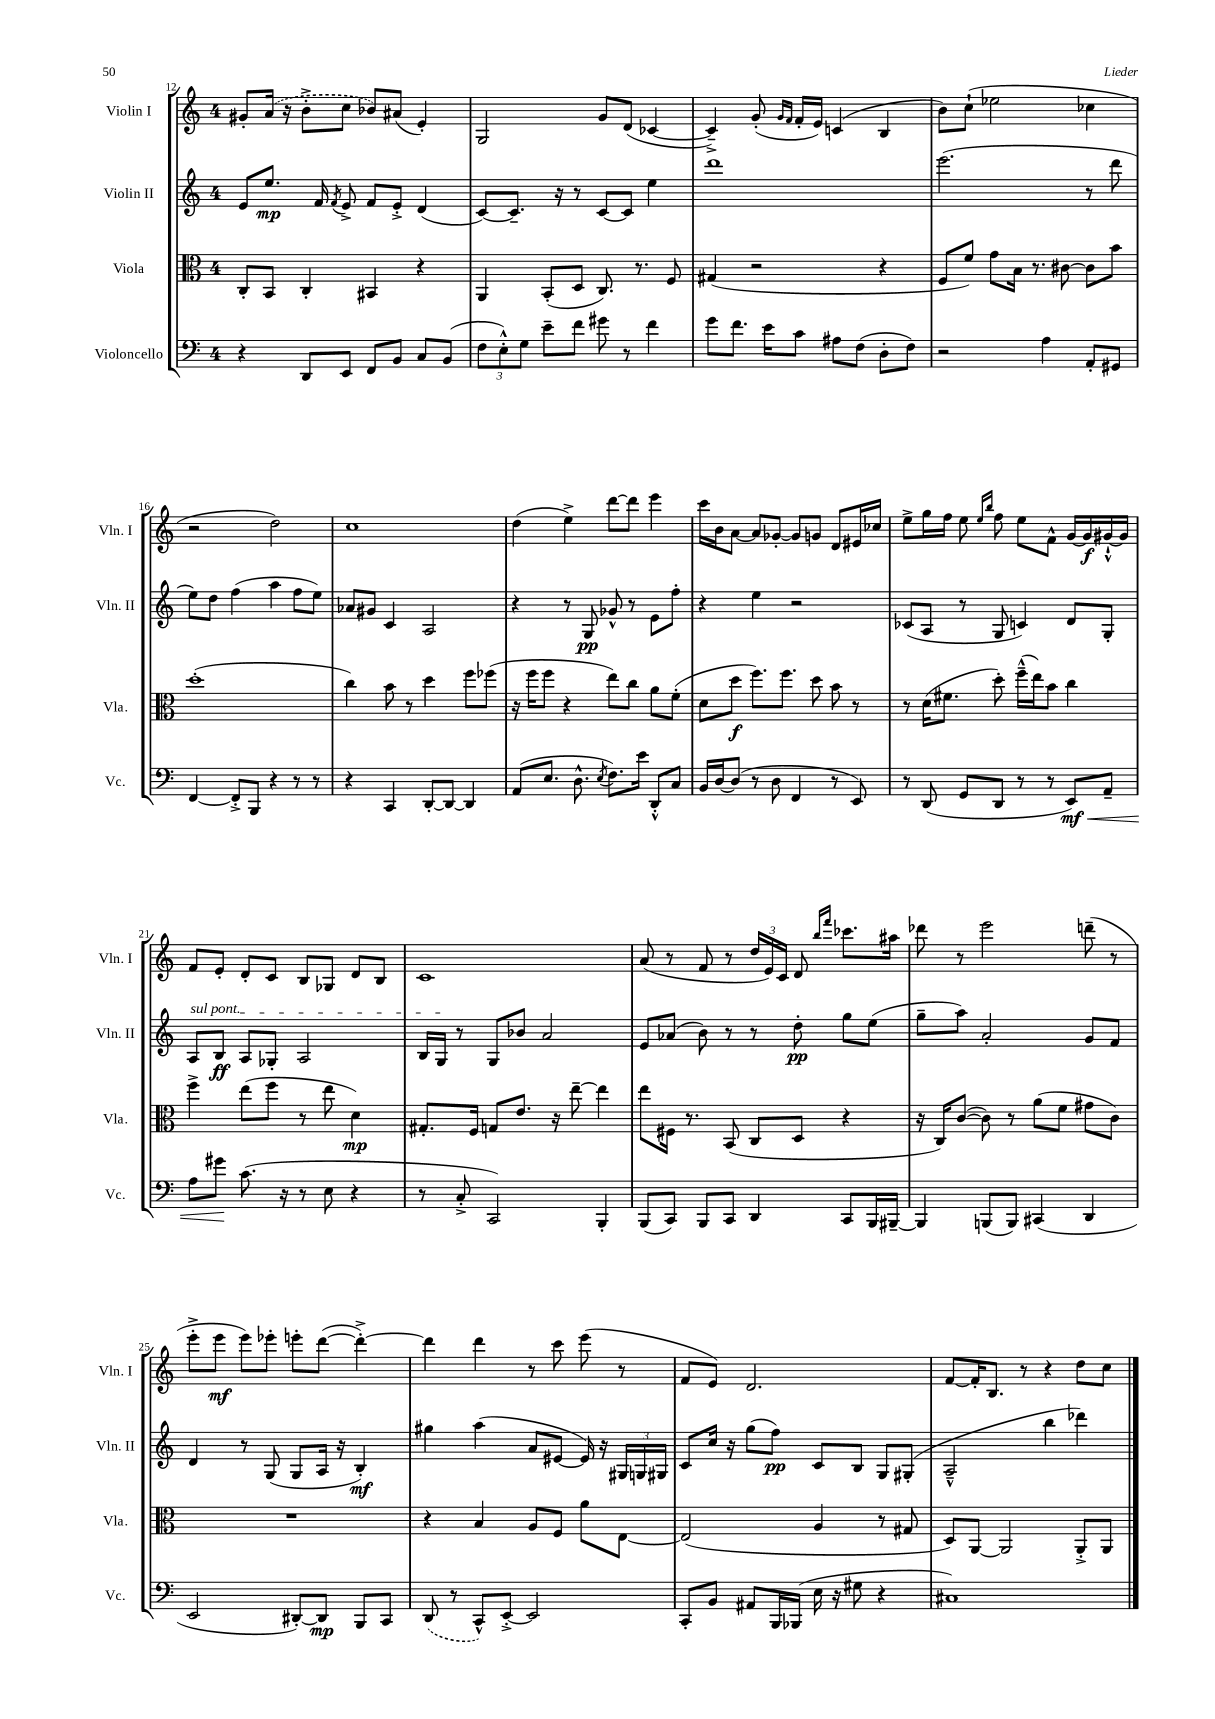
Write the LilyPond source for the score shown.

<<
\new StaffGroup <<
\new Staff = "s0" \with { instrumentName = "Violin I" shortInstrumentName = "Vln. I" } {
    \clef treble \key c \major \once \override Staff.TimeSignature.style = #'single-digit \time 4/4
    \autoBeamOff gis'8[-. \once \slurDashed a'16]( r16 b'8[-.-> c''8] bes'8[) ais'8]( e'4-.) |
    g2 g'8[ d'8]( ces'4~ |
    ces'4--->) g'8-.( \grace { g'16[ f'16] } f'16[-. e'16]) c'4( b4 |
    b'8[) c''8]-!( ees''2 ces''4 |
    r2 d''2) |
    c''1 |
    d''4( e''4->) d'''8[~ d'''8] e'''4 |
    c'''16[ b'16 a'8]~ a'8[ ges'8]~-. ges'8[ g'8] d'8[ eis'16 ces''16] |
    e''8[-> g''16 f''16] e''8 \grace { e''16[ b''16] } f''8 e''8[ f'8]-^ g'16[~ g'16\f gis'16~-!-^ gis'16] |
    f'8[ e'8]-. d'8[-. c'8] b8[ ges8] d'8[ b8] |
    c'1 |
    a'8( r8 f'8 r8 \tuplet 3/2 { d''16[ e'16) c'16] } d'8 \grace { b''16[ f'''16] } ces'''8.[ ais''16] |
    des'''8 r8 e'''2 d'''8--( r8 |
    e'''8[-.-> e'''8]\mf e'''8[) ees'''8]-. e'''8[-. d'''8]~( d'''4~-.->) |
    d'''4 d'''4 r8 c'''8 e'''8( r8 |
    f'8[ e'8]) d'2. |
    f'8[~ f'16-. b8.] r8 r4 d''8[ c''8] \bar "|." |
}
\new Staff = "s1" \with { instrumentName = "Violin II" shortInstrumentName = "Vln. II" } {
    \clef treble \key c \major \once \override Staff.TimeSignature.style = #'single-digit \time 4/4
    \autoBeamOff e'8[ e''8.]\mp f'16 \acciaccatura { f'8 } e'8-> f'8[ e'8]-.-> d'4( |
    c'8[~) c'8.]-- r16 r8 c'8[~ c'8] e''4 |
    d'''1 |
    e'''2.( r8 d'''8 |
    e''8[) d''8] f''4( a''4 f''8[ e''8]) |
    aes'8[ gis'8] c'4 a2 |
    r4 r8 g8\pp ges'8-^ r8 e'8[ f''8]-. |
    r4 e''4 r2 |
    ces'8[( a8] r8 g8 c'4) d'8[ g8]-. |
    \once \override TextSpanner.bound-details.left.text = \markup { \italic "sul pont." } a8[\startTextSpan b8]\ff a8[ ges8]-. a2 |
    b16[ g16]\stopTextSpan r8 g8[ bes'8] a'2 |
    e'8[ aes'8]( b'8) r8 r8 d''8-.\pp g''8[ e''8]( |
    g''8[-- a''8]) a'2-. g'8[ f'8] |
    d'4 r8 g8( g8[ a16] r16 b4-.\mf) |
    gis''4 a''4( a'8[ eis'8]~ eis'16) r16 \tuplet 3/2 { gis16[ g16 gis16] } |
    c'8[ c''16] r16 g''8[( f''8]\pp) c'8[ b8] g8[ gis8]-.( |
    a2---^ b''4 des'''4) \bar "|." |
}
\new Staff = "s2" \with { instrumentName = "Viola" shortInstrumentName = "Vla." } {
    \clef alto \key c \major \once \override Staff.TimeSignature.style = #'single-digit \time 4/4
    \autoBeamOff c8[-. b,8] c4-. bis,4 r4 |
    a,4 b,8[-.( d8] c8.) r8. f8 |
    gis4( r2 r4 |
    f8[ f'8]) g'8[ b16] r8. cis'8~ cis'8[ b'8] |
    d''1-.( |
    c''4) b'8 r8 d''4 f''8[ fes''8]( |
    r16 f''16[ f''8] r4 e''8[) c''8] a'8[ f'8]-.( |
    d'8[ d''8]\f f''8.[) f''8.] d''8 b'8 r8 |
    r8 d'16[( fis'8.] d''8-.) f''16[---^( e''16) b'8] c''4 |
    f''4-> e''8[( f''8] r8 e''8 d'4\mp) |
    gis8.[-. f16] g8[ e'8.] r16 e''8~-- e''4 |
    e''8[ fis16] r8. b,8( c8[ d8] r4 |
    r16 c16[) c'8]~( c'8) r8 a'8[( f'8] gis'8[ c'8]) |
    R1 |
    r4 b4 a8[ f8] a'8[ e8]~ |
    e2( a4 r8 gis8 |
    d8[) a,8]~ a,2 a,8[-.-> a,8] \bar "|." |
}
\new Staff = "s3" \with { instrumentName = "Violoncello" shortInstrumentName = "Vc." } {
    \clef bass \key c \major \once \override Staff.TimeSignature.style = #'single-digit \time 4/4
    \autoBeamOff r4 d,8[ e,8] f,8[ b,8] c8[ b,8]( |
    \tuplet 3/2 { f8[ e8-.-^) g8] } e'8[-- f'8] gis'8 r8 f'4 |
    g'8[ f'8.] e'16[ c'8] ais8[ f8]( d8[-. f8]) |
    r2 a4 a,8[-. gis,8] |
    f,4~ f,8[-.-> b,,8] r4 r8 r8 |
    r4 c,4 d,8[~-. d,8]~ d,4 |
    a,8[( e8.] d8.-^ \acciaccatura { e8 } f8.[) e'16] d,8[-.-^ c8] |
    b,16[ d16~ d8]( r8 d8 f,4 r8 e,8) |
    r8 d,8( g,8[ d,8] r8 r8 e,8[\mf\<) a,8]-- |
    a8[ gis'8]\! c'8.( r16 r8 e8 r4 |
    r8 c8-.-> c,2) b,,4-. |
    b,,8[( c,8]) b,,8[ c,8] d,4 c,8[ b,,16 bis,,16]~-- |
    bis,,4 b,,8[( b,,8]) cis,4( d,4 |
    e,2 dis,8[~-.) dis,8]\mp b,,8[ c,8] |
    \once \slurDashed d,8( r8 c,8[-^) e,8]~-.-> e,2 |
    c,8[-. b,8] ais,8[ b,,16 bes,,16]( e16 r16 gis8 r4 |
    cis1) \bar "|." |
}
>>
>>
\layout { \context { \Score currentBarNumber = #12 } }
